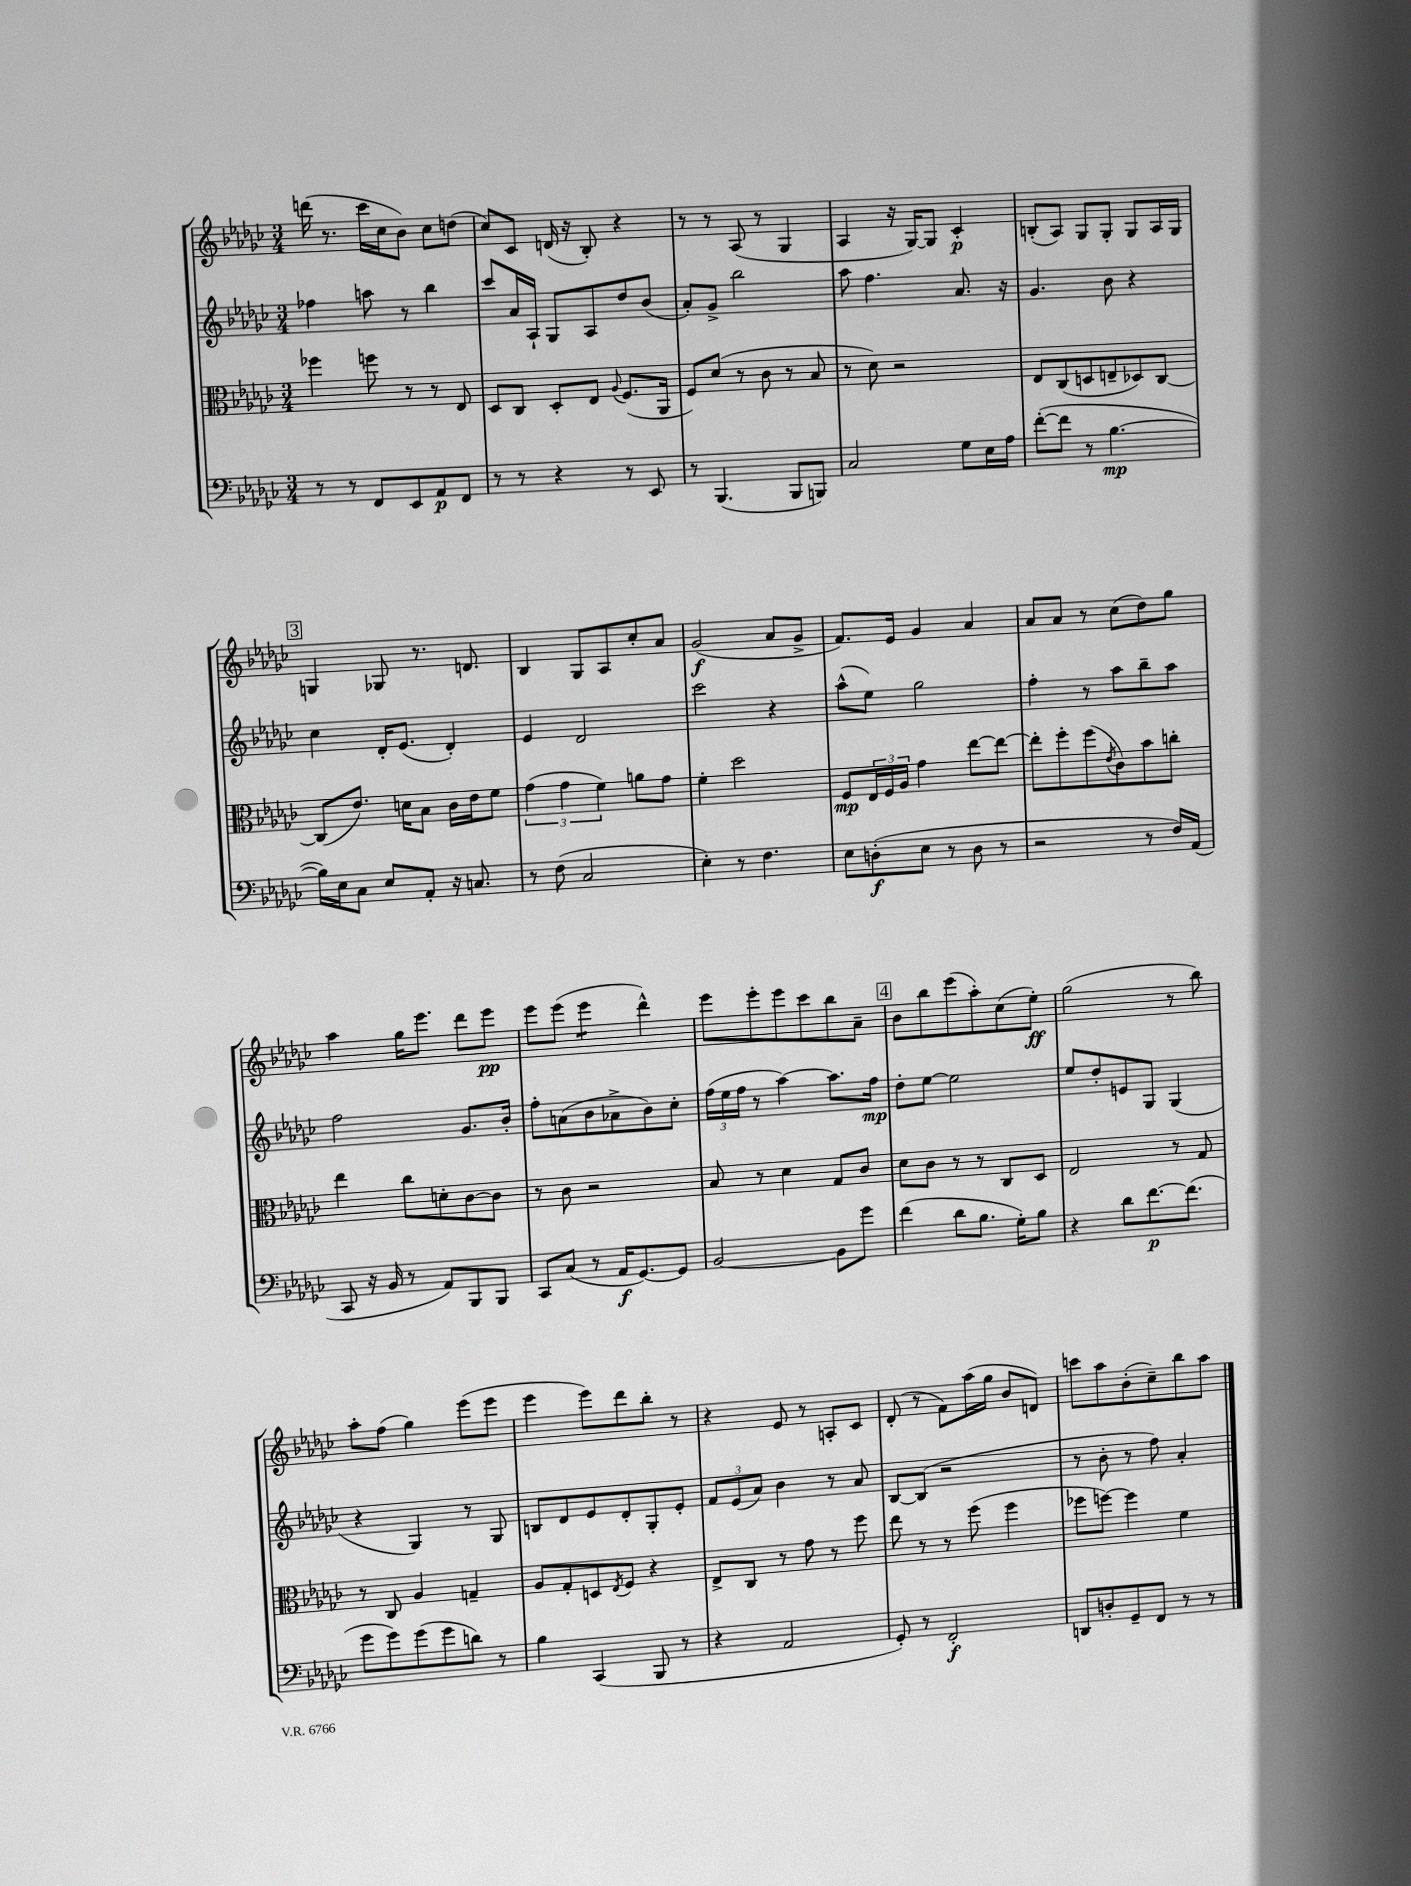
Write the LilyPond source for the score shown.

<<
\new StaffGroup <<
\new Staff = "s0" {
    \clef treble \key ges \major \numericTimeSignature \time 3/4
    d'''16( r8. ces'''16 ces''16 bes'8) ces''8 d''8( |
    ces''8) ces'8 d'16( r16 bes8-.) r4 |
    r8 r8 aes8( r8 ges4 |
    aes4 r16 ges16~) ges8 ces'4-.\p |
    b8-.( aes8) ges8 ges8-. ges8 aes16 ges16 |
    \mark \markup { \box "3" } g4 ges8 r8. d'8. |
    bes4 ges8 aes8 ces''8-. aes'8 |
    ges'2\f( aes'8 ges'8-> |
    f'8.) ees'16 ges'4 aes'4 |
    aes'8 aes'8 r8 ces''8( des''8) ges''8 |
    aes''4 ges''16 ees'''8. des'''8 ees'''8\pp |
    ees'''8 ees'''8( ees'''4:8 des'''4-^) |
    ees'''8 ees'''8-. ees'''8 ces'''8 bes''8 aes'8-- |
    \mark \markup { \box "4" } bes'8 bes''8 ees'''8( aes''8-.) ces''8( ees''8-.\ff) |
    ges''2( r8 bes''8) |
    aes''8-. f''8( ges''4) ees'''8( ees'''8 |
    ees'''4 ees'''8) des'''8 bes''8-. r8 |
    r4 ees'8 r8 a8-. ces'8 |
    des'8-.( r8 f'8) aes''16( ges''16 bes'8 d'8) |
    c'''8 aes''8 bes'8-.( ces''8--) bes''8 aes''8 \bar "|." |
}
\new Staff = "s1" {
    \clef treble \key ges \major \numericTimeSignature \time 3/4
    fes''4 a''8 r8 bes''4 |
    ces'''8 aes'16 aes16-! ges8 aes8 des''8 bes'8( |
    aes'8-.) ges'8-> bes''2 |
    aes''8 f''4. aes'8. r16 |
    ges'4. bes'8 r4 |
    \mark \markup { \box "3" } ces''4 des'16-. ees'8.( des'4-.) |
    ees'4 des'2 |
    ces'''2 r4 |
    aes''8-^( ees''8) ges''2 |
    f''4-. r8 aes''8 bes''8-- aes''8 |
    f''2 ges'8. bes'16-. |
    f''8-. a'8( bes'8 aes'8-> bes'8) ces''8-. |
    \tuplet 3/2 { f''16( ees''16 f''16 } r8 aes''4~) aes''8. f''16\mp |
    \mark \markup { \box "4" } des''8-. ees''8~ ees''2 |
    ees''8 des''8-. e'8 ges8 ges4( |
    r4 ges4) r8 ges8 |
    b8 des'8 ees'8 des'8-. ges8-. ees'8-. |
    \tuplet 3/2 { f'8 ees'8( aes'8) } bes'4 r8 aes'8 |
    bes8~ bes8( r2 |
    r8 bes'8-. r8 f''8) aes'4-. \bar "|." |
}
\new Staff = "s2" {
    \clef alto \key ges \major \numericTimeSignature \time 3/4
    fes''4 f''8 r8 r8 ees8 |
    des8 ces8 des8-. ees8 \appoggiatura { aes8 } f8.( aes,16 |
    f8) des'8( r8 ces'8 r8 bes8 |
    r8 des'8) r2 |
    ees8 ces8( d8 e8-- des8) ces8~ |
    \mark \markup { \box "3" } ces8( ees'8.) d'16 bes8 ces'16 ees'16 f'8 |
    \tuplet 3/2 { ges'4( ges'4 f'4) } a'8 ges'8 |
    f'4-. des''2 |
    f8\mp \tuplet 3/2 { ees16 f16 aes16 } ges'4 ees''8~ ees''8~ |
    ees''8-. f''8-. f''8( \acciaccatura { ees'8 } ces'8) bes'8 c''8-. |
    ees''4 ces''8 d'8-. ces'8~ ces'8 |
    r8 ces'8 r2 |
    bes8 r8 des'4 ges8 ces'8 |
    \mark \markup { \box "4" } des'8 ces'8 r8 r8 ces8 des8 |
    ees2 r8 ges8 |
    r8 ces8 aes4 g4-- |
    aes8 ges8-. d8 \acciaccatura { ees8 } f8 r4 |
    ees8-> ces8 r8 ges'8 r8 f''8 |
    ees''8 r8 r8 f''8( f''4 |
    fes''8 f''8~) f''4 f'4 \bar "|." |
}
\new Staff = "s3" {
    \clef bass \key ges \major \numericTimeSignature \time 3/4
    r8 r8 f,8 ees,8 aes,8\p f,8 |
    r8 r8 r4 r8 ees,8 |
    r8 bes,,4.( bes,,8 b,,8) |
    ces2 ges8 ees16 aes16 |
    f'8~-.( f'8 r8 bes4.~\mp |
    \mark \markup { \box "3" } bes16) ees16 ces8 ees8 aes,8-. r16 c8. |
    r8 f8( ces2 |
    ees4-.) r8 f4. |
    ees8 d8-.\f( ees8 r8 d8 r8 |
    r2 r8 f16) aes,16( |
    ces,8 r16 bes,16 r8 aes,8) bes,,8 bes,,8 |
    ces,8 ces8( r8 aes,16\f ges,8.~) ges,8 |
    bes,2~ bes,8 ges'8 |
    \mark \markup { \box "4" } f'4( des'8 bes8. ges16-.) bes8 |
    r4 des'8 f'8.~\p f'8.( |
    ges'8 ges'8) ges'8( ges'8 d'8) r8 |
    bes4 ces,4( bes,,8 r8 |
    r4 aes,2 |
    ges,8-.) r8 f,2-.\f |
    d,8 d8-. ges,8-- f,8 r8 r8 \bar "|." |
}
>>
>>
\layout { \context { \Score \remove "Bar_number_engraver" } }
